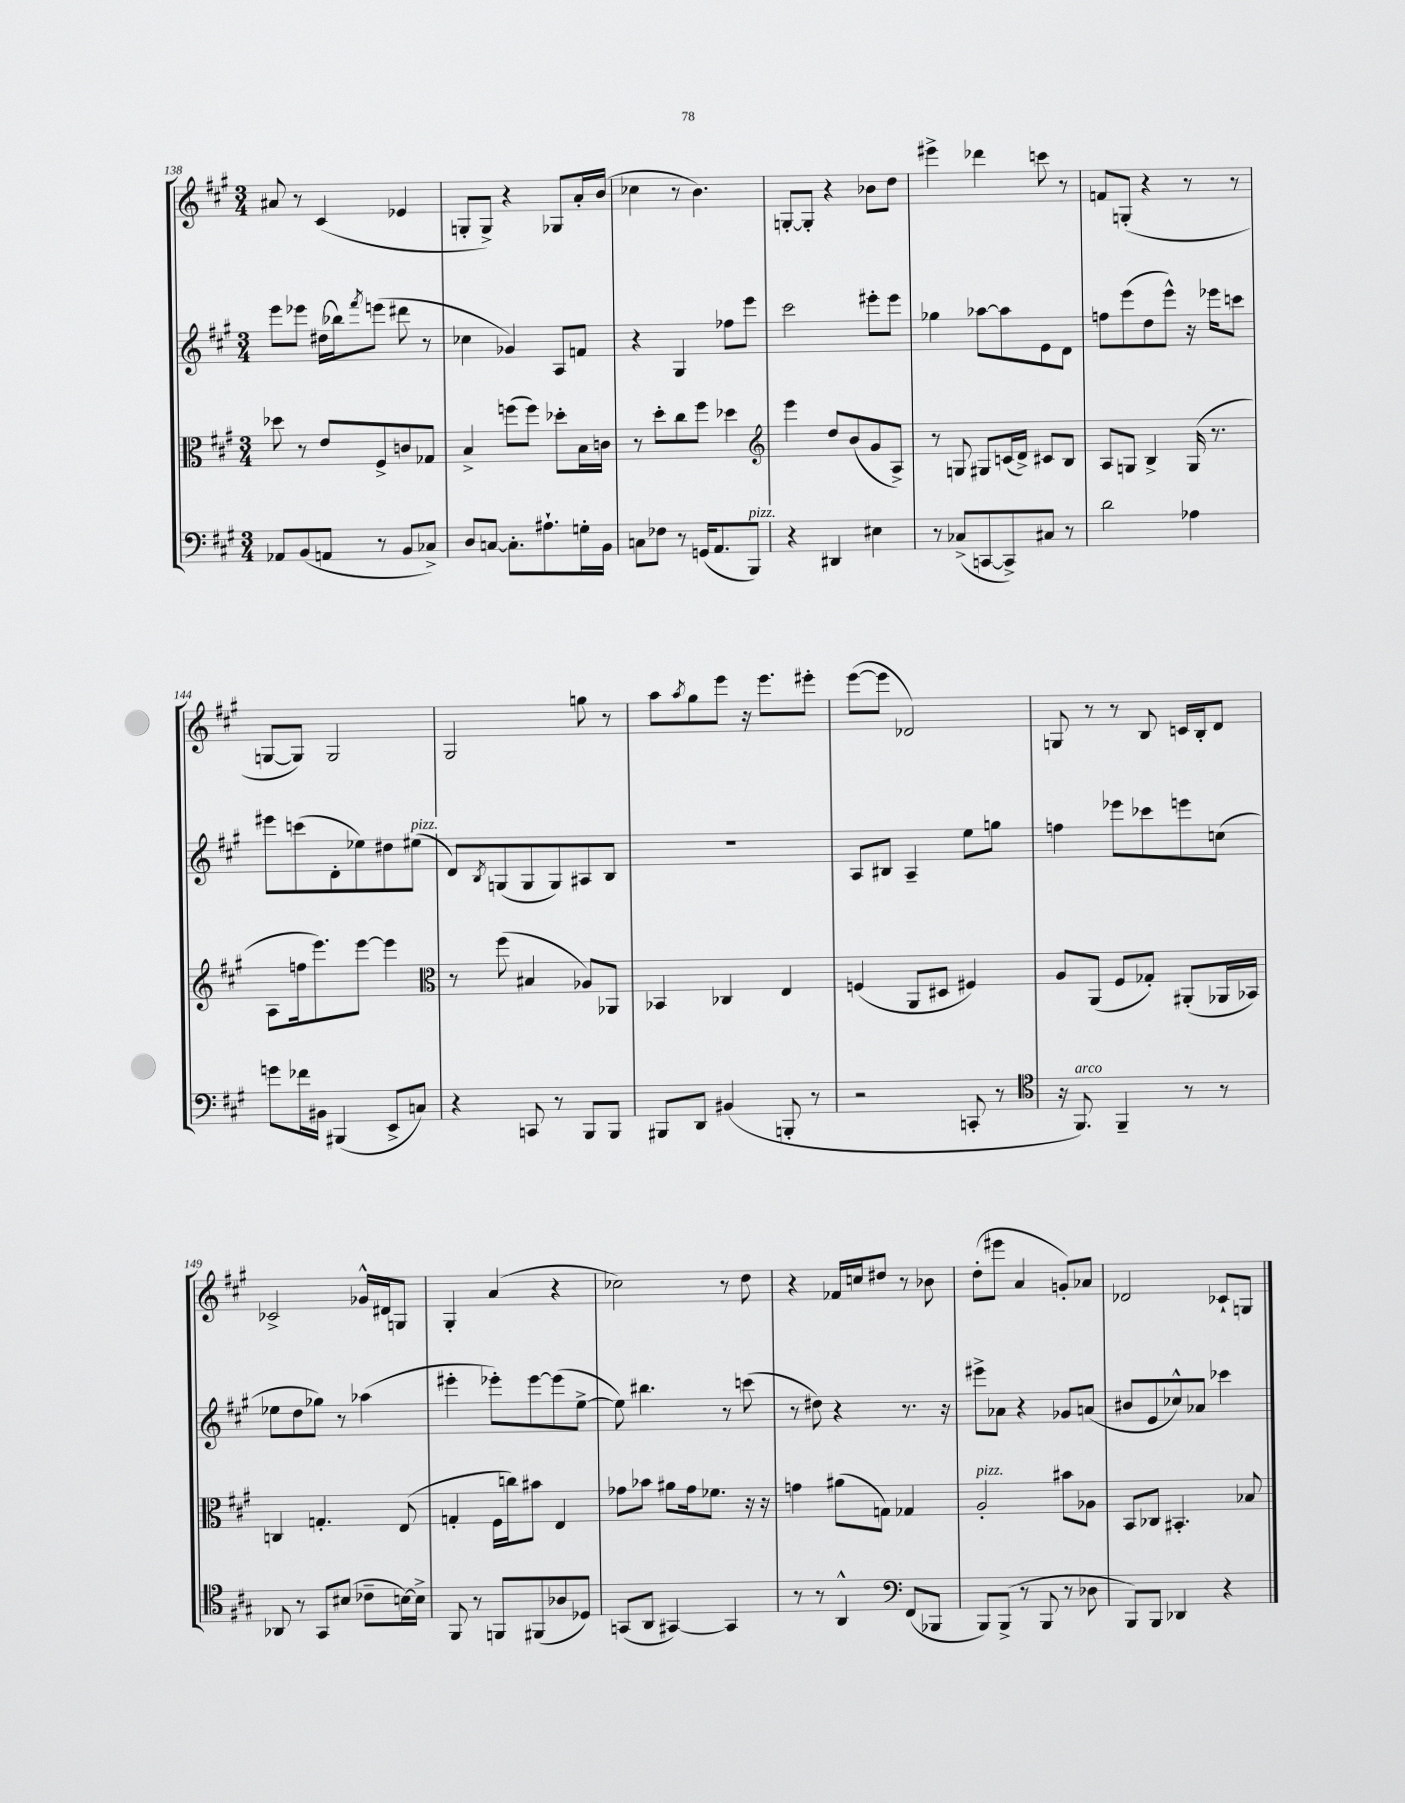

**kern	**kern	**kern	**kern
*staff4	*staff3	*staff2	*staff1
*clefF4	*clefC3	*clefG2	*clefG2
*k[f#c#g#]	*k[f#c#g#]	*k[f#c#g#]	*k[f#c#g#]
*M3/4	*M3/4	*M3/4	*M3/4
8AA-	8dd-	8eee	8a#
(8BB	8r	8eee-	8r
8AA	8e	(16dd#	(4c#
.	.	16bb-)	.
.	.	8qfff#	.
8r	8F#^	(8eee	.
8BB	8c	8ddd#	4e-
8C-^)	8G-	8r	.
=	=	=	=
8D	4B^	4cc-	8G'
[8C	.	.	8G^)
8.C']	(8ff	4g-)	4r
.	8ff)	.	.
8.A#`	.	.	.
.	8dd-'	8A	8G-
16G'	16B	8f	16a'
16BB	16c	.	(16b
=	=	=	=
8C	8r	4r	4cc-
8F-	8dd'	.	.
8r	8cc#	4G#	8r
(16GG	8ff#	.	4.b)
8.AA	.	.	.
.	4dd-	8ff-	.
8BBB)	.	8eee	.
=	=	=	=
*	*clefG2	*	*
4r	4eee	2ccc#	[8G'
.	.	.	8G']
4DD#	8dd	.	4r
.	(8b	.	.
4E#	8g#	8eee#'	8b-
.	8A^)	8eee#	8dd
=	=	=	=
8r	8r	4gg-	4eee#^
(8C-^	8G	.	.
[8CC	8G#	[8aa-	4ddd-
8CC^])	(16c	8aa-]	.
.	16d^)	.	.
8C#	8c#	8e	8ccc
8r	8B	8d	8r
=	=	=	=
2d	8A	8ff	8f
.	8G	(8eee	(8G'
.	4B^	8dd	4r
.	.	8eee^^)	.
4A-	(16G	16r	8r
.	8.r	16eee-	.
.	.	8ccc	8r
=	=	=	=
8g	8A	8eee#	[8G
16f-	16ff	(8ccc	8G])
16BB#	8.eee)	.	.
(4BBB#	.	8d'	2G
.	[8eee	8ee-)	.
8EE^	4eee]	8dd#	.
8C)	.	(8ee#	.
=	=	=	=
*	*clefC3	*	*
4r	8r	8d)	2G#
.	.	8qB	.
.	(8ff#	(8G	.
8CC	4B#	8G	.
8r	.	8G)	.
8BBB	8A-)	8A#	8gg
8BBB	8AA-	8B	8r
=	=	=	=
8BBB#	4BB-	2.r	8aa
.	.	.	8qaa
8DD	.	.	8gg#
(4BB#	4C-	.	8eee
.	.	.	16r
.	.	.	8.eee
8BBB'	4E	.	.
8r	.	.	8eee#'
=	=	=	=
2r	(4F	8A	([8eee
.	.	8B#	8eee]
.	8AA	4A~	2d-)
.	8D#	.	.
8CC'	4F#)	8ee	.
8r	.	8gg	.
=	=	=	=
*clefC4	*	*	*
16r	8A	4ff	8G
8.FF#)	.	.	.
.	(8AA	.	8r
4FF#~	8F#	8eee-	8r
.	8G-')	8ccc-	8B
8r	(8AA#'	8eee	16c
.	.	.	16B'
8r	16AA-	(8cc	8d
.	16BB-)	.	.
=	=	=	=
8AA-	4C	8ee-	2c-^
8r	.	8dd	.
8GG#	4.G'	8gg-)	.
(8B#	.	8r	.
8c-~	.	(4aa-	16g-^^
.	.	.	16d#
[16B)	(8E	.	8G
16B^]	.	.	.
=	=	=	=
8FF#	4G'	4eee#'	4G#'
8r	.	.	.
8FF	16F#	8eee-')	(4a
.	16cc)	.	.
(8FF#	8b#	[8eee-	.
8A-	4E	(8eee-]	4r
8D-)	.	[8ee^	.
=	=	=	=
(8GG	8g-	8ee])	2cc-)
8AA	8b-	4.bb#	.
[4GG#)	8a#	.	.
.	16g-	.	.
.	8.f-	.	.
4GG#]	.	8r	8r
.	16r	(8ccc	8dd
.	16r	.	.
=	=	=	=
8r	4g	8r	4r
8r	.	8dd#)	.
4AA^^	(8a#	4r	16f-
.	.	.	16cc
.	8G)	.	8dd#
*clefF4	*	*	*
(8FF#	4G-	8.r	8r
8BBB-	.	.	8b-
.	.	16r	.
=	=	=	=
8BBB)	2A'	8eee#^	(8dd'
(8BBB^	.	8a-	8eee#
8r	.	4r	4a
8BBB	.	.	.
8r	8b#	8g-	8g')
8D-	8A-	(8a	8a-
=	=	=	=
8BBB)	8BB	8b#	2d-
8BBB	8C-	8e	.
4DD-	4.BB#'	8cc-^^)	.
.	.	8a-	.
4r	.	4ccc-	8c-`
.	8B-	.	8G
==	==	==	==
*-	*-	*-	*-
